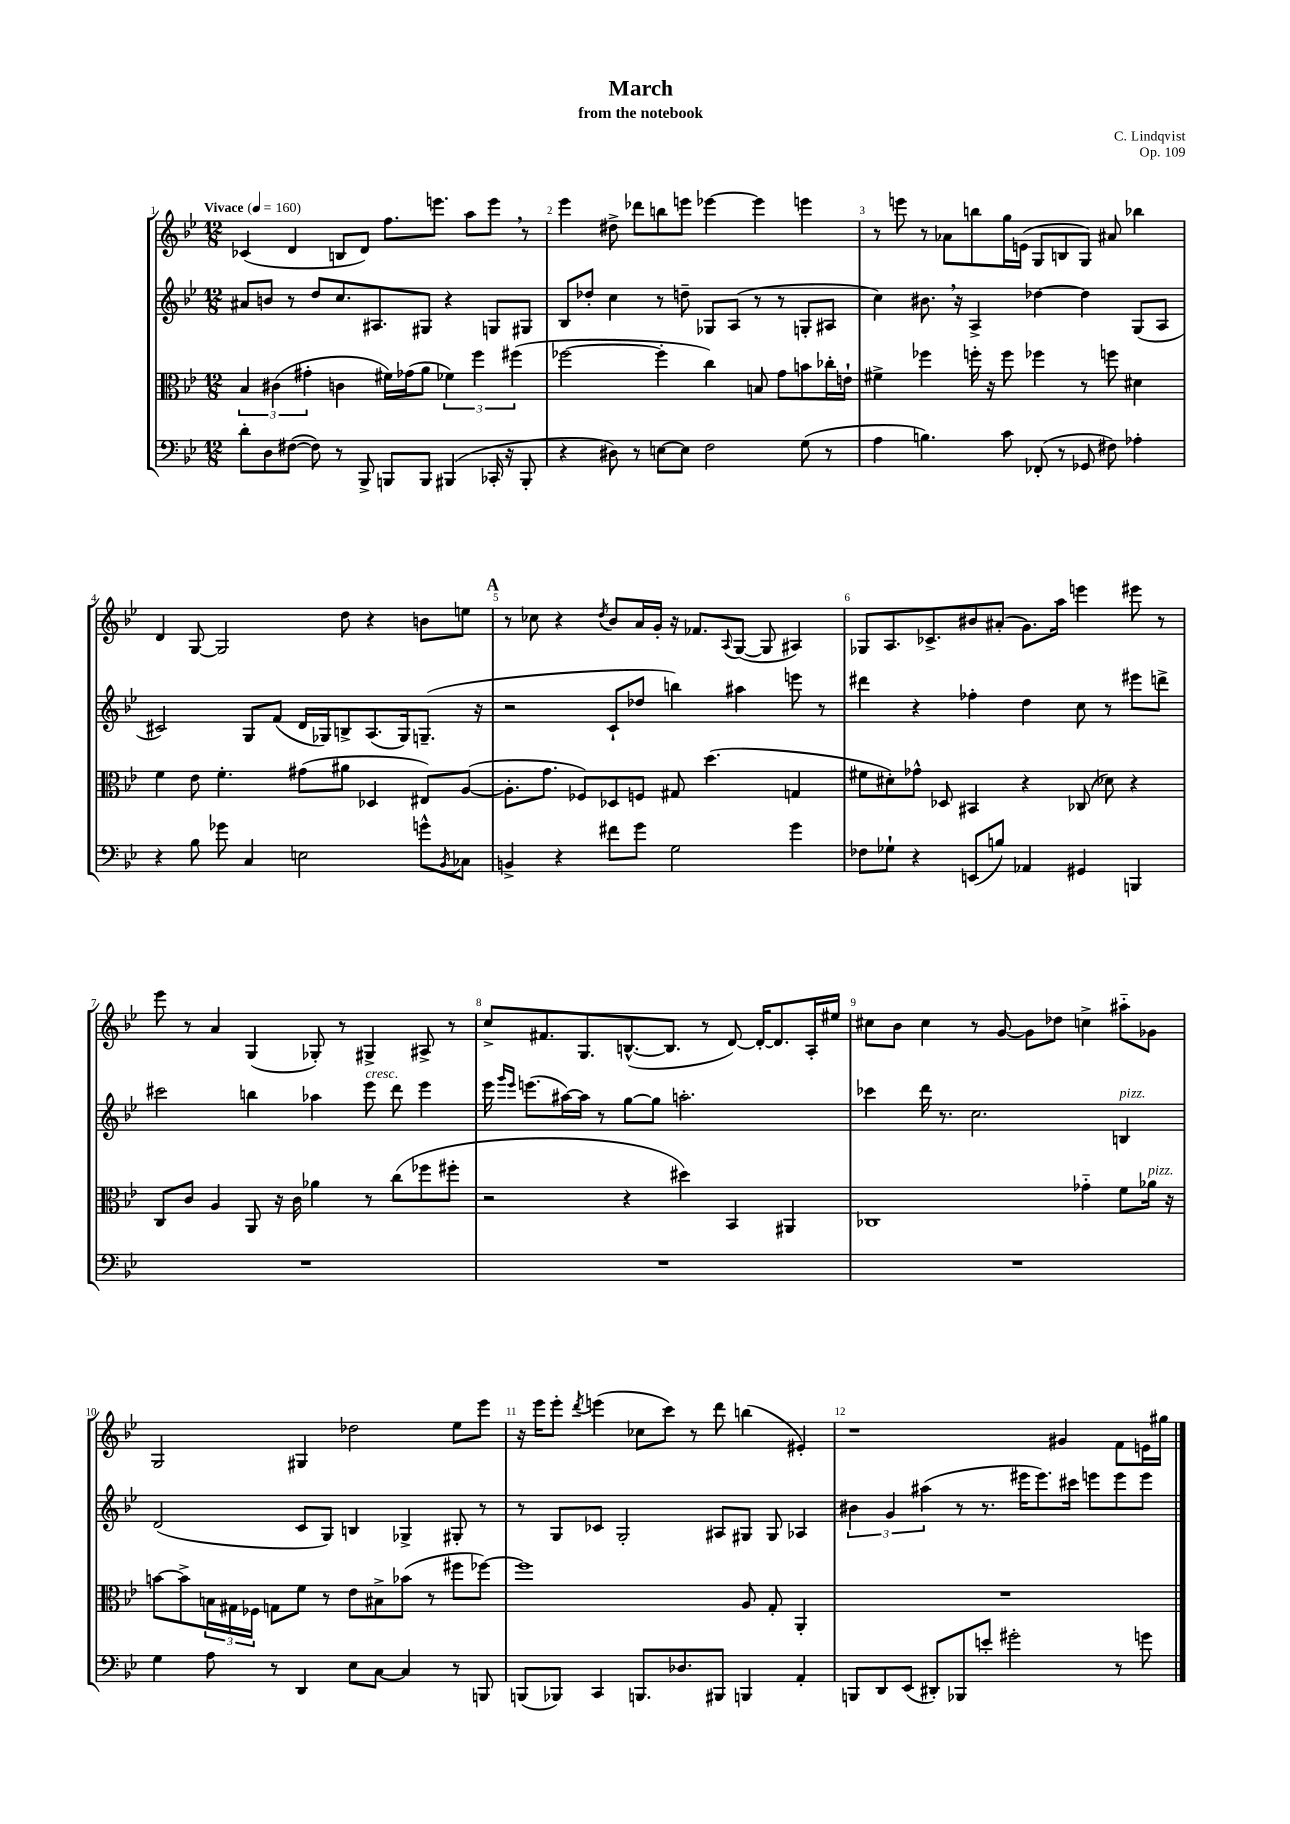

**kern	**kern	**kern	**kern
*staff4	*staff3	*staff2	*staff1
*clefF4	*clefC3	*clefG2	*clefG2
*k[b-e-]	*k[b-e-]	*k[b-e-]	*k[b-e-]
*M12/8	*M12/8	*M12/8	*M12/8
*MM160	*MM160	*MM160	*MM160
8d'	6B-	8a#	(4c-
8D	.	8b	.
.	(6c#	.	.
([8F#	.	8r	4d
.	6g#'	.	.
8F#])	.	8dd	.
8r	4c	8.cc	8B
8BBB-^	.	.	8d)
.	.	8.A#	.
8BBB	16f#)	.	8.ff
.	(16g-	.	.
8BBB	8a	8G#	.
.	.	.	8.eee
(4BBB#	6f-)	4r	.
.	.	.	8aa
.	6ff	.	.
16CC-'	.	8G	8eee
16r	.	.	.
.	(6ff#	.	.
8BBB#'	.	8G#	8r
=	=	=	=
4r	[2ff-	8B-	4eee-
.	.	8dd-'	.
8D#)	.	4cc	8dd#^
8r	.	.	8ddd-
[8E	4ff-']	8r	8bb
8E]	.	8dd~	8eee
2F	4cc)	8G-	[4eee-
.	.	(8A	.
.	8B	8r	4eee-]
.	8g	8r	.
(8G	8b	8G'	4eee
8r	16cc-'	8A#	.
.	16e`	.	.
=	=	=	=
4A	4f#^	4cc)	8r
.	.	.	8eee
4.B)	4ff-	8.b#	8r
.	.	.	8a-
.	.	16r	.
.	16ff'	4A^	8bb
.	16r	.	.
8c	8ff	.	16gg
.	.	.	(16e
(8FF-'	4ff-	[4dd-	8G
8r	.	.	8B
8GG-	8r	4dd-]	8G)
8F#)	8ff	.	8a#
4A-'	4d#	(8G	4bb-
.	.	8A	.
=	=	=	=
4r	4f	2c#)	4d
8B-	8e-	.	[8G
8g-	4.f'	.	2G]
4C	.	8G	.
.	.	(8f	.
2E	(8g#	16d	.
.	.	16G-)	.
.	8a#	8B^	8dd
.	4D-	(8.A	4r
.	.	16G-)	.
8g^^	8E#)	(8.G~	8b
8qBB-	.	.	.
8C-	([8A	.	8ee
.	.	16r	.
=	=	=	=
4BB^	8.A']	2r	8r
.	.	.	8cc-
.	8.g	.	.
4r	.	.	4r
.	8F-)	.	.
.	.	.	8qdd
8f#	8D-	8c`	8b-
8g	8F	8dd-	16a
.	.	.	16g'
2G	8G#	4bb)	16r
.	.	.	8.f-
.	(4.dd	.	.
.	.	.	8qqA
.	.	4aa#	([8G
.	.	.	8G]
4g	4G	8eee	4A#)
.	.	8r	.
=	=	=	=
8F-	8f#	4ddd#	8G-
8G-`	8d#')	.	8.A
4r	8g-^^	4r	.
.	.	.	8.c-^
.	8D-	.	.
(8EE	4BB#	4ff-'	8b#
8B)	.	.	(8a#'
4AA-	4r	4dd	8.g)
.	.	.	16aa
4GG#	(8C-	8cc	4eee
.	8d-)	8r	.
4BBB	4r	8eee#	8eee#
.	.	8ddd^	8r
=	=	=	=
1.r	8C	2ccc#	8eee-
.	8c	.	8r
.	4A	.	4a
.	8AA	4bb	(4G
.	16r	.	.
.	16c	.	.
.	4a-	4aa-	8G-')
.	.	.	8r
.	8r	8eee-	4G#^
.	(8cc	8ddd	.
.	8ff-	4eee-	8A#^
.	8ff#'	.	8r
=	=	=	=
1.r	2r	16eee-	8cc^
.	.	16qqggg	.
.	.	16qqeee-	.
.	.	(8.eee	.
.	.	.	8.f#
.	.	[16aa#)	.
.	.	16aa#]	8.G
.	.	8r	.
.	4r	[8gg	([8.B^^
.	.	8gg]	.
.	.	.	8.B]
.	4dd#)	2.aa'	.
.	.	.	8r
.	4BB-	.	[8d)
.	.	.	16d'_
.	.	.	8.d]
.	4AA#	.	.
.	.	.	16A'
.	.	.	16ee#
=	=	=	=
1.r	1C-	4ccc-	8cc#
.	.	.	8b-
.	.	16ddd	4cc#
.	.	8.r	.
.	.	2.cc	8r
.	.	.	[8g
.	.	.	8g]
.	.	.	8dd-
.	4g-'~	.	4cc^
.	8f	4B	8aa#'~
.	16a-	.	8g-
.	16r	.	.
=	=	=	=
4G	[8b	(2d	2G
.	8b^]	.	.
8A	24B	.	.
.	24G#	.	.
.	24F-	.	.
8r	8G	.	.
4DD	8f	8c	4G#
.	8r	8G)	.
8E-	8e-	4B	2dd-
[8C	8B#^	.	.
4C]	(8b-	4G-^	.
.	8r	.	.
8r	8ff#	8G#'	8ee-
8BBB	[8ff-)	8r	8eee-
=	=	=	=
(8BBB	1ff-]	8r	16r
.	.	.	16eee-
8BBB-)	.	8G	8eee-'
.	.	.	8qddd
4CC	.	8c-	(4eee
.	.	2G'	.
8.BBB	.	.	8cc-
.	.	.	8ccc)
8.D-	.	.	.
.	.	.	8r
8BBB#	.	8A#	8ddd
4BBB	8A	8G#	(4bb
.	8G'	8G#	.
4AA'	4AA'	4A-	4e#')
=	=	=	=
8BBB	1.r	6b#	1r
8DD	.	.	.
.	.	6g	.
(8EE-	.	.	.
.	.	(6aa#	.
8DD#')	.	.	.
8BBB-	.	8r	.
8e'	.	8.r	.
2g#'	.	.	.
.	.	16eee#	.
.	.	8.eee#)	.
.	.	.	4g#
.	.	16ccc#	.
.	.	8eee	.
8r	.	8eee	8f
8g	.	8eee	16e
.	.	.	16gg#
==	==	==	==
*-	*-	*-	*-
